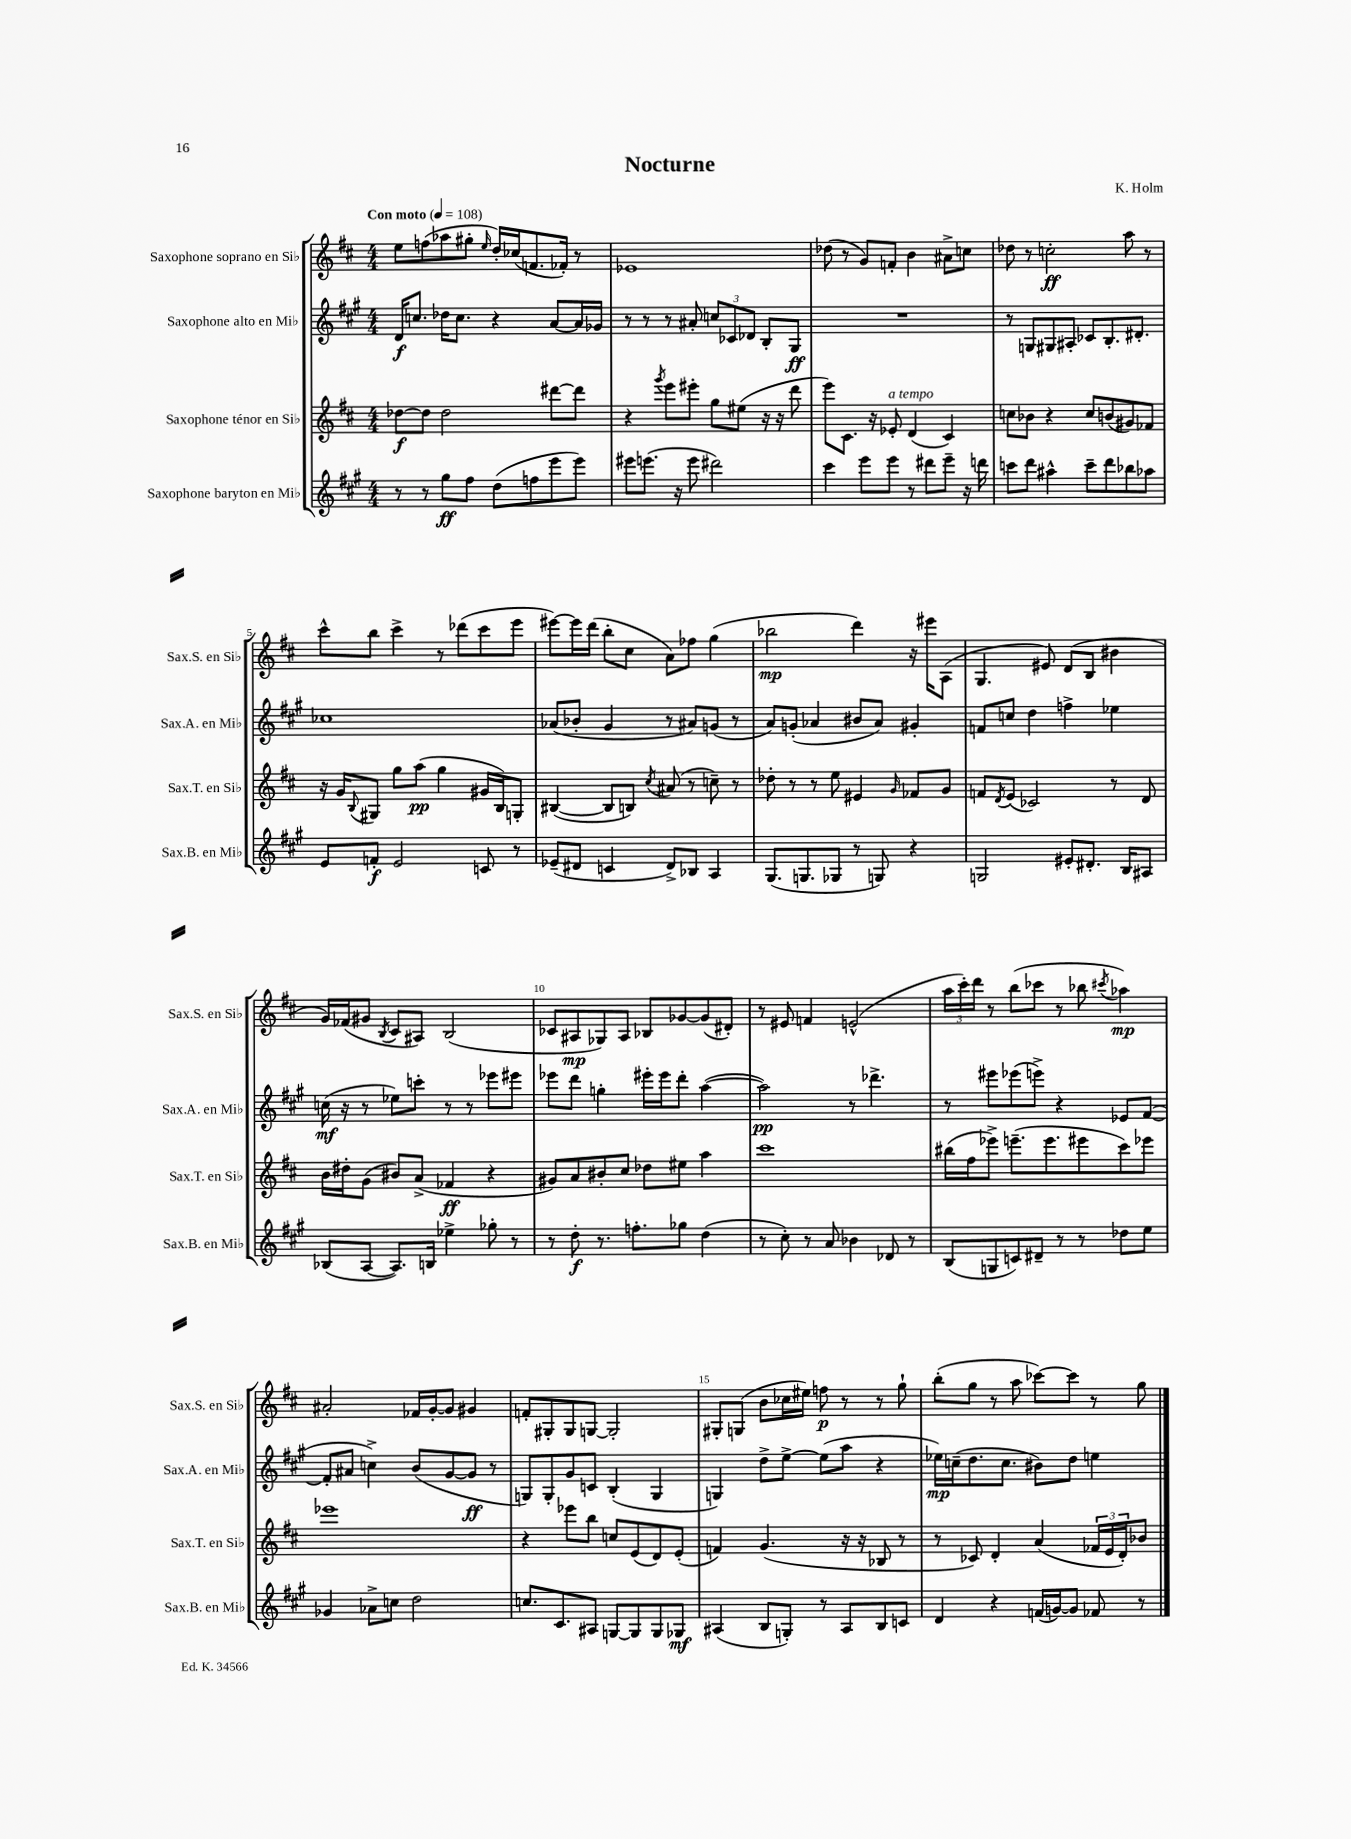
\header { title = "Nocturne" composer = "K. Holm" }
<<
\new StaffGroup <<
\new Staff = "s0" \with { instrumentName = "Saxophone soprano en Sib" shortInstrumentName = "Sax.S. en Sib" } {
    \clef treble \key d \major \numericTimeSignature \time 4/4 \tempo "Con moto" 4 = 108
    e''8 f''8( aes''8 gis''8-. \grace { e''16 } d''16-.) ces''16( f'8. fes'16-.) r8 |
    ees'1 |
    des''8( r8 g'8) f'8-. b'4 ais'8-> c''8 |
    des''8 r8 c''2-.\ff a''8 r8 |
    cis'''8-^ b''8 cis'''4-> r8 des'''8( cis'''8 e'''8 |
    eis'''8~) eis'''16 d'''16( b''8-. cis''8 a'8) fes''8 g''4( |
    bes''2\mp d'''4) r16 eis'''16 a8( |
    g4. eis'8) d'8( b8 bis'4 |
    g'16) fes'16( gis'8 \acciaccatura { b8 } cis'8 ais8) b2( |
    ces'8 ais8\mp ges8) ais8 bes8 ges'8~ ges'8( dis'8-.) |
    r8 eis'8 f'4 e'2-^( |
    \tuplet 3/2 { a''16 cis'''16-.) d'''16 } r8 b''8( ces'''8 r8 bes''8 \acciaccatura { cis'''8 } aes''4\mp) |
    ais'2-. fes'16 g'16~-. g'8 gis'4 |
    f'8-. gis8-. gis8 g8~ g2-. |
    gis8-. g8( b'8 ces''16 eis''16) f''8\p r8 r8 g''8-! |
    b''8-.( g''8 r8 a''8 ces'''8~) ces'''8 r8 g''8 \bar "|." |
}
\new Staff = "s1" \with { instrumentName = "Saxophone alto en Mib" shortInstrumentName = "Sax.A. en Mib" } {
    \clef treble \key a \major \numericTimeSignature \time 4/4
    d'16\f c''8. des''16 c''8. r4 a'8~ a'16 ges'16 |
    r8 r8 r8 ais'8-. \tuplet 3/2 { c''8 ces'8 des'8 } b8-. gis8\ff |
    R1 |
    r8 g8 gis8 ais8-. ces'8 b8.-. dis'8.-. |
    ces''1 |
    aes'8( bes'8-. gis'4 r8 ais'8) g'8( r8 |
    a'8) g'8-.( aes'4 bis'8 aes'8) gis'4-. |
    f'8 c''8 d''4 f''4-> ees''4 |
    c''16\mf( r16 r8 ees''8) c'''8-. r8 r8 ees'''8 eis'''8 |
    ees'''8 d'''8 g''4-. eis'''16-. eis'''16 d'''8-. a''4~( |
    a''2\pp) r8 des'''4.-> |
    r8 eis'''8 ees'''8( e'''8->) r4 ees'8 fis'8~( |
    fis'8-. ais'8 c''4->) b'8( gis'8~ gis'8\ff r8 |
    g8) g8-. gis'8 c'8 b4-.( g4 |
    g4) d''8-> e''8~-> e''8( a''8 r4 |
    ees''16\mp) c''16--( d''8. c''8. bis'8) d''8 e''4 \bar "|." |
}
\new Staff = "s2" \with { instrumentName = "Saxophone ténor en Sib" shortInstrumentName = "Sax.T. en Sib" } {
    \clef treble \key d \major \numericTimeSignature \time 4/4
    des''8~\f des''8 des''2 dis'''8~ dis'''8 |
    r4 \acciaccatura { g'''8 } e'''8 eis'''8-. g''8 eis''8( r16 r16 d'''8 |
    e'''8) cis'8. r16 ees'8-.^\markup { \italic "a tempo" } d'4( cis'4) |
    c''8 bes'8 r4 c''8 b'8( gis'8) fes'8 |
    r16 g'16 \appoggiatura { b8 } gis8 g''8 a''8\pp( g''4 gis'16 b16) g8-. |
    bis4~( bis8 b8) \acciaccatura { cis''8 } ais'8( r8 c''8--) r8 |
    des''8-. r8 r8 e''8 eis'4 \grace { g'16 } fes'8 g'8 |
    f'8 \acciaccatura { d'8 } e'8( ces'2) r8 d'8 |
    b'16 dis''16-. g'8( bis'8) a'8->( fes'4\ff r4 |
    gis'8) a'8 bis'8-. cis''8 des''8 eis''8 a''4 |
    cis'''1 |
    bis''16( fis''16 ees'''8->) e'''8.--( e'''8. eis'''8 cis'''8) ees'''8 |
    ees'''1 |
    r4 ees'''8 b''8 c''8 e'8( d'8) e'8-.( |
    f'4) g'4.( r16 r16 bes8 r8 |
    r8 ces'8) d'4-. a'4( \tuplet 3/2 { fes'16 e'16 d'16-.) } bes'8 \bar "|." |
}
\new Staff = "s3" \with { instrumentName = "Saxophone baryton en Mib" shortInstrumentName = "Sax.B. en Mib" } {
    \clef treble \key a \major \numericTimeSignature \time 4/4
    r8 r8 gis''8\ff fis''8 d''8( f''8 e'''8 e'''8) |
    eis'''8 e'''8.( r16 e'''8 dis'''2) |
    cis'''4 e'''8 e'''8 r8 dis'''8 e'''8-- r16 d'''16 |
    c'''8 d'''8 ais''4-^ c'''8-- d'''8 bes''8 aes''8 |
    e'8 f'8-.\f e'2 c'8 r8 |
    ees'8--( dis'8 c'4 dis'8->) bes8 a4 |
    gis8.( g8. ges8 r8 g8) r4 |
    g2 eis'8-. dis'8.-. b16 ais8 |
    bes8( a8~ a8.) b16 ees''4-> ges''8-. r8 |
    r8 d''8-.\f r8. f''8.-. ges''8 d''4( |
    r8 cis''8-.) r8 a'8 bes'4 des'8 r8 |
    b8( g8 c'8) dis'8-- r8 r8 des''8 e''8 |
    ges'4 aes'8-> c''8 d''2 |
    c''8. cis'8. ais8 g8~ g8 g8 ges8\mf |
    ais4( b8 g8-.) r8 ais8 b8 c'8 |
    d'4 r4 f'16( g'16~) g'8 fes'8 r8 \bar "|." |
}
>>
>>
\layout { \context { \Score \override BarNumber.break-visibility = ##(#f #t #t) barNumberVisibility = #(every-nth-bar-number-visible 5) } }
